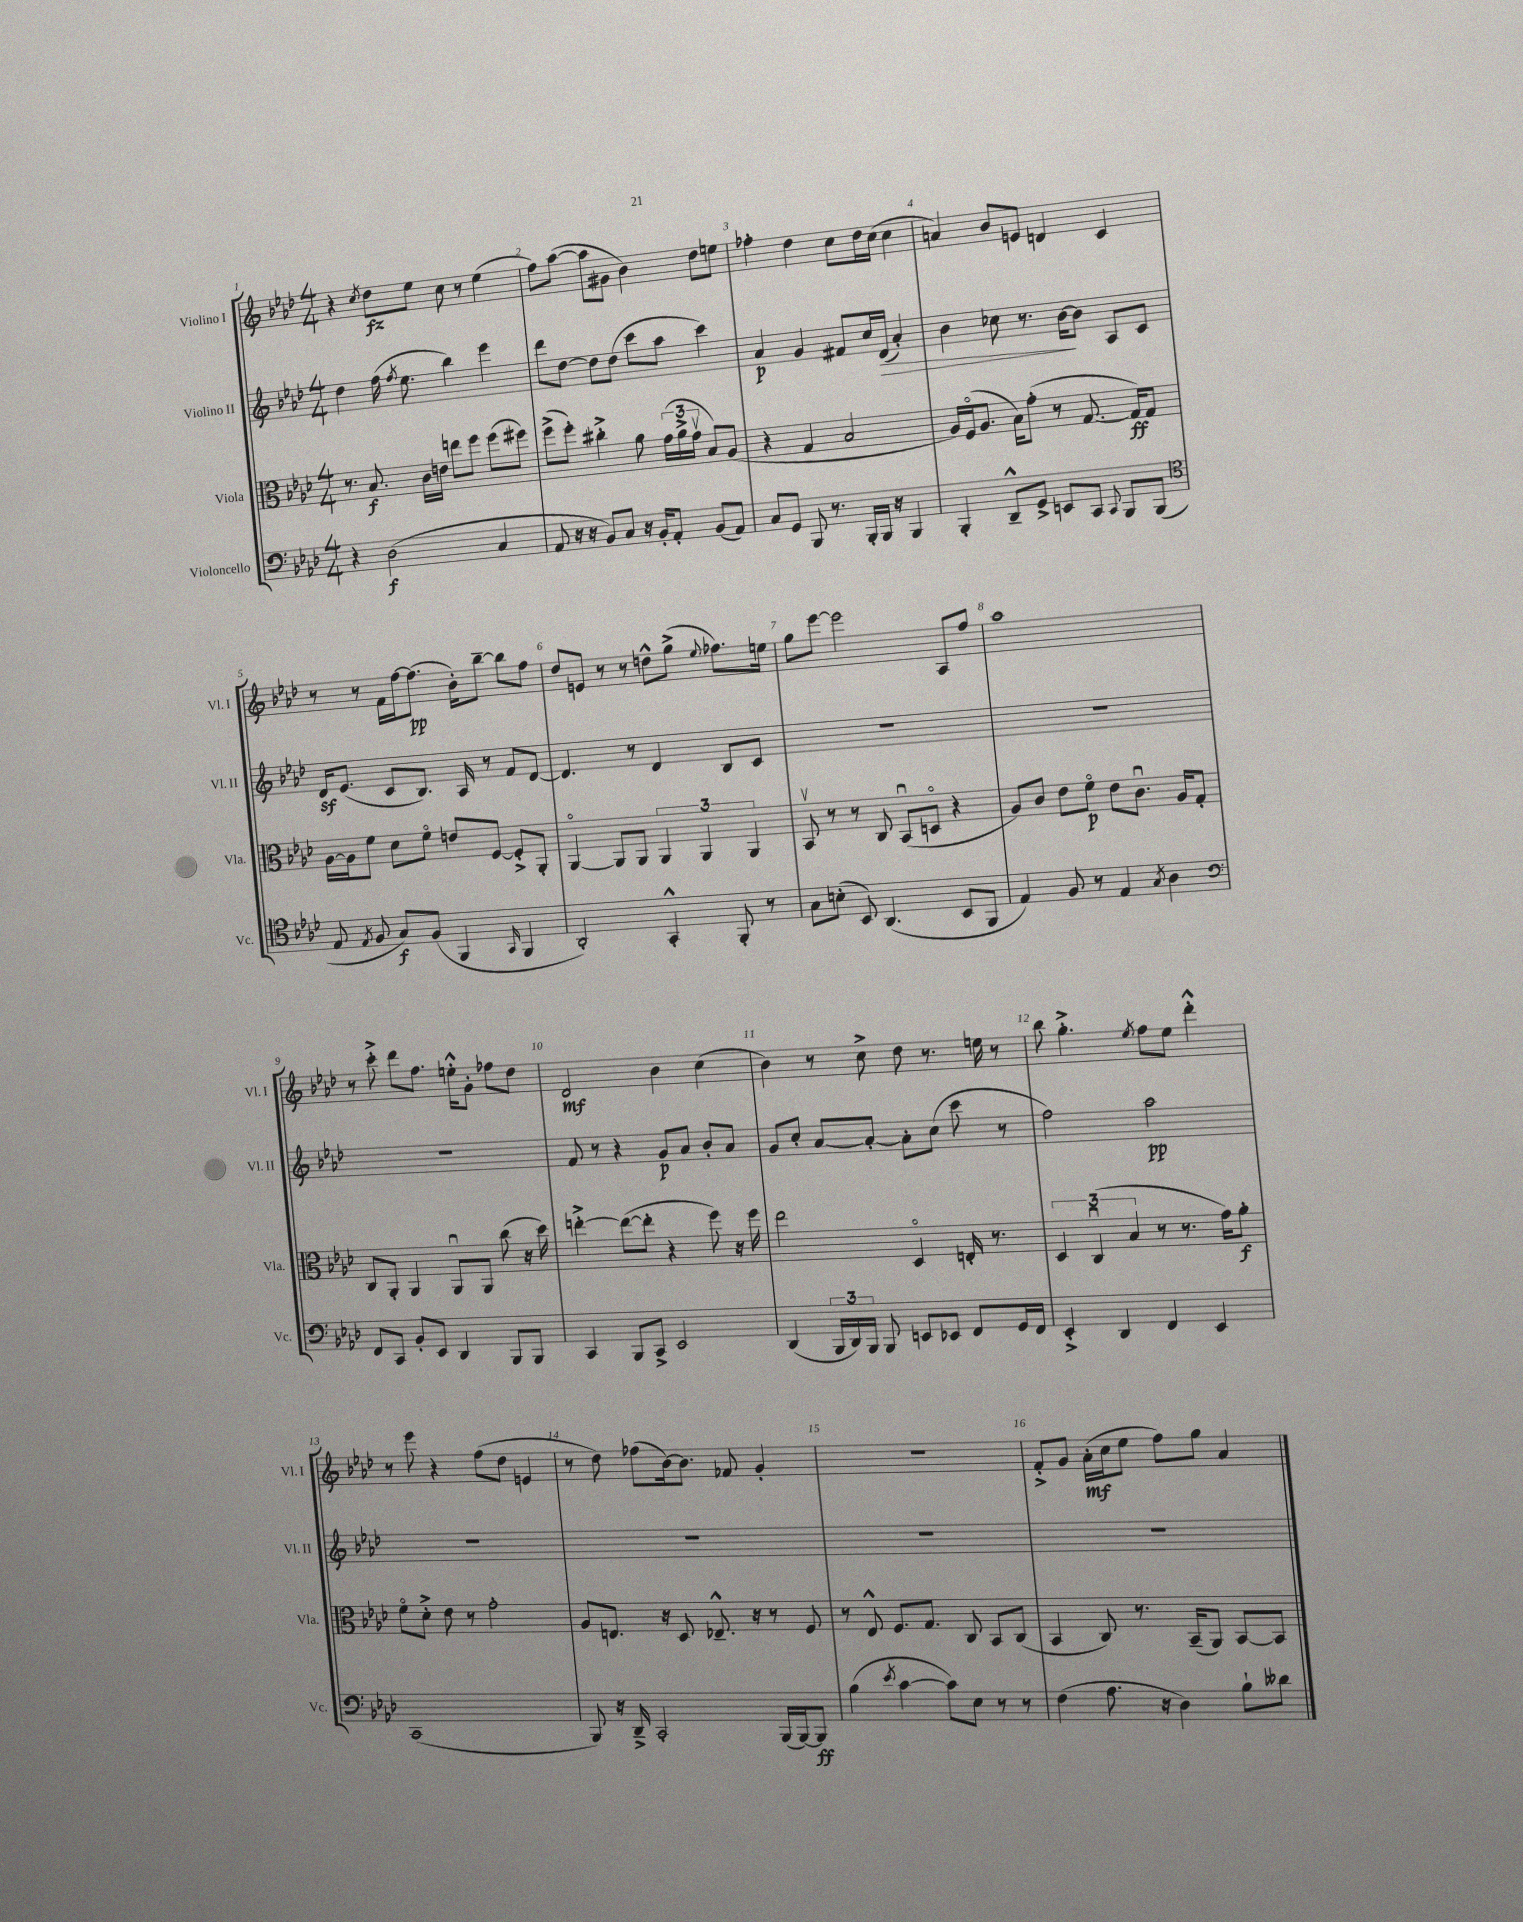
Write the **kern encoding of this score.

**kern	**kern	**kern	**kern
*staff4	*staff3	*staff2	*staff1
*clefF4	*clefC3	*clefG2	*clefG2
*k[b-e-a-d-]	*k[b-e-a-d-]	*k[b-e-a-d-]	*k[b-e-a-d-]
*M4/4	*M4/4	*M4/4	*M4/4
4r	8.r	4dd-	4r
.	8.B-	.	.
.	.	.	8qcc
(2D-	.	(16ff	8dd-
.	.	8qff	.
.	.	8.ee-	.
.	16c	.	8ee-
.	16e	.	.
.	8ee	4bb-)	8cc
.	8ff	.	8r
4C	(8ff	4eee-	(4ee-
.	8ff#)	.	.
=	=	=	=
8AA-	(8ff^	8ddd-	8ff)
16r	8ff')	[8dd-	([8aa-
16r	.	.	.
8BB-)	4cc#'^	8dd-]	8aa-]
8C	.	(8dd-	8g#
16r	8a-	8ccc	4b-)
16BB-'	.	.	.
8AA-'	(24g	8aa-	.
.	24a-^	.	.
.	24gv	.	.
(8BB-	8B-)	4ccc)	8dd-
8AA-)	(8A-	.	8ee
=	=	=	=
8C	4r	4a-	4ff-'
8GG	.	.	.
8BBB-	4G	4g	4dd-
8.r	.	.	.
.	2B-	8f#	8cc
16BBB-'	.	.	.
16BBB-	.	16cc	16dd-
16r	.	(16d-	(16cc
4BBB-	.	4a-')	4cc
=	=	=	=
4BBB-'	16A-)	4b-	4a)
.	(16Fo	.	.
.	8.A-	.	.
8DD-~^^	.	8cc-	8b-
.	16B-)	.	.
8GG^	(8g'	8.r	8e
8EE	8r	.	4d
.	.	[16b-	.
8CC	[8.G	8b-]	.
8qqCC	.	.	.
8BBB-	.	8A-	4c
.	16G])	.	.
(8BBB-	8G	8c	.
=	=	=	=
*clefC4	*	*	*
8E-	[16A-	16d-	8r
.	16A-]	(8.e-	.
8qE-	.	.	.
8F	8f	.	8r
8G)	8d-	8c	16f
.	.	.	[16ff
(8F	8fo	8.B-)	(8.ff]
4FF	8e	.	.
.	.	16A-	16b-')
.	[8F	8r	[8bb-~
16qqGG	.	.	.
4FF	8F'^]	8f	8bb-]
.	8AA-'	[8d-	8ff
=	=	=	=
2AA-')	[4AA-o	4.d-]	8dd-
.	.	.	8e
.	8AA-]	.	8r
.	8AA-	8r	8r
4GG'^^	6AA-	4d-	8dd^^
.	.	.	(8gg^
.	6AA-	.	.
.	.	.	8qqee-
8FF'	.	8B-	8.ff-)
.	6AA-	.	.
8r	.	8c	.
.	.	.	16ee
=	=	=	=
8G	8BB-v	1r	8gg
(8B'	8r	.	[8eee-
8BB-)	8r	.	2eee-]
(4.AA-	8C	.	.
.	(8BB-u	.	.
.	8Do	.	.
8BB-	4r	.	8A-
8FF	.	.	8ff
=	=	=	=
4E-)	8A-)	1r	1aa-
.	8c	.	.
8F	8e-	.	.
8r	8fo	.	.
4E-	8e-	.	.
.	8.cu	.	.
8qG	.	.	.
4A-	.	.	.
.	16A-	.	.
.	8G'	.	.
=	=	=	=
*clefF4	*	*	*
8FF	8C	1r	8r
8CC	8AA-'	.	8ccc'^
8BB-'	4AA-	.	8ddd-
8EE-	.	.	8.ff
4DD-	8AA-u	.	.
.	.	.	16ee'^^
.	8AA-	.	8g'
8BBB-	(8cc	.	8ff-
8BBB-	16r	.	8dd-
.	16dd-)	.	.
=	=	=	=
4CC	[4ee'^	8f	2d-
.	.	8r	.
8BBB-	(8ee_	4r	.
8CC^	8ee']	.	.
2EE-	4r	8g	4b-
.	.	8a-	.
.	8ff)	8b-'	(4cc
.	16r	8a-	.
.	16ff	.	.
=	=	=	=
(4DD-	2ee-	8g	4b-)
.	.	8cc'	.
24BBB-	.	[8a-	8r
24DD-)	.	.	.
24BBB-	.	.	.
8BBB-	.	8a-'_	8cc^
8EE	4D-o	8a-']	8dd-
8EE-	.	(8cc	8.r
8FF	16E'	8ccc	.
.	8.r	.	16ee
16GG	.	8r	8r
16FF	.	.	.
=	=	=	=
4EE-'^	6D-	2ff)	8bb-
.	.	.	4.gg'^
.	(6Cu	.	.
4DD-	.	.	.
.	6B-	.	.
.	.	.	8qee-
4FF	8r	2aa-	8ff
.	8.r	.	8ee-
4EE-	.	.	4ddd-'^^
.	16g)	.	.
.	8a-'	.	.
=	=	=	=
(1CC	8fo	1r	8r
.	8d-'^	.	8eee-
.	8e-	.	4r
.	8r	.	.
.	2g'	.	(8ff
.	.	.	8dd-
.	.	.	4e
=	=	=	=
8BBB-)	8A-	1r	8r
16r	8.E	.	8dd-)
16DD-~^	.	.	.
2CC'	.	.	(8ff-
.	16r	.	.
.	8D-	.	[16b-)
.	.	.	8.b-]
.	8.E-~^^	.	.
.	.	.	8f-
.	16r	.	.
(16BBB-	8r	.	4g'
[16BBB-)	.	.	.
8BBB-]	8F	.	.
=	=	=	=
(4B-	8r	1r	1r
.	8E-^^	.	.
8qe-	.	.	.
[4c	8.F	.	.
.	8.G	.	.
8c])	.	.	.
8E-	8C	.	.
8r	8BB-	.	.
8r	(8C	.	.
=	=	=	=
(4F	4BB-	1r	8f'^
.	.	.	8g
8.A-	8C)	.	(16a-'
.	.	.	16cc
.	8.r	.	8ee-
16r	.	.	.
4D-)	.	.	8ff)
.	(16BB-~	.	.
.	8AA-)	.	8gg
8B-`	[8BB-	.	4a-
8d--	8BB-]	.	.
==	==	==	==
*-	*-	*-	*-
